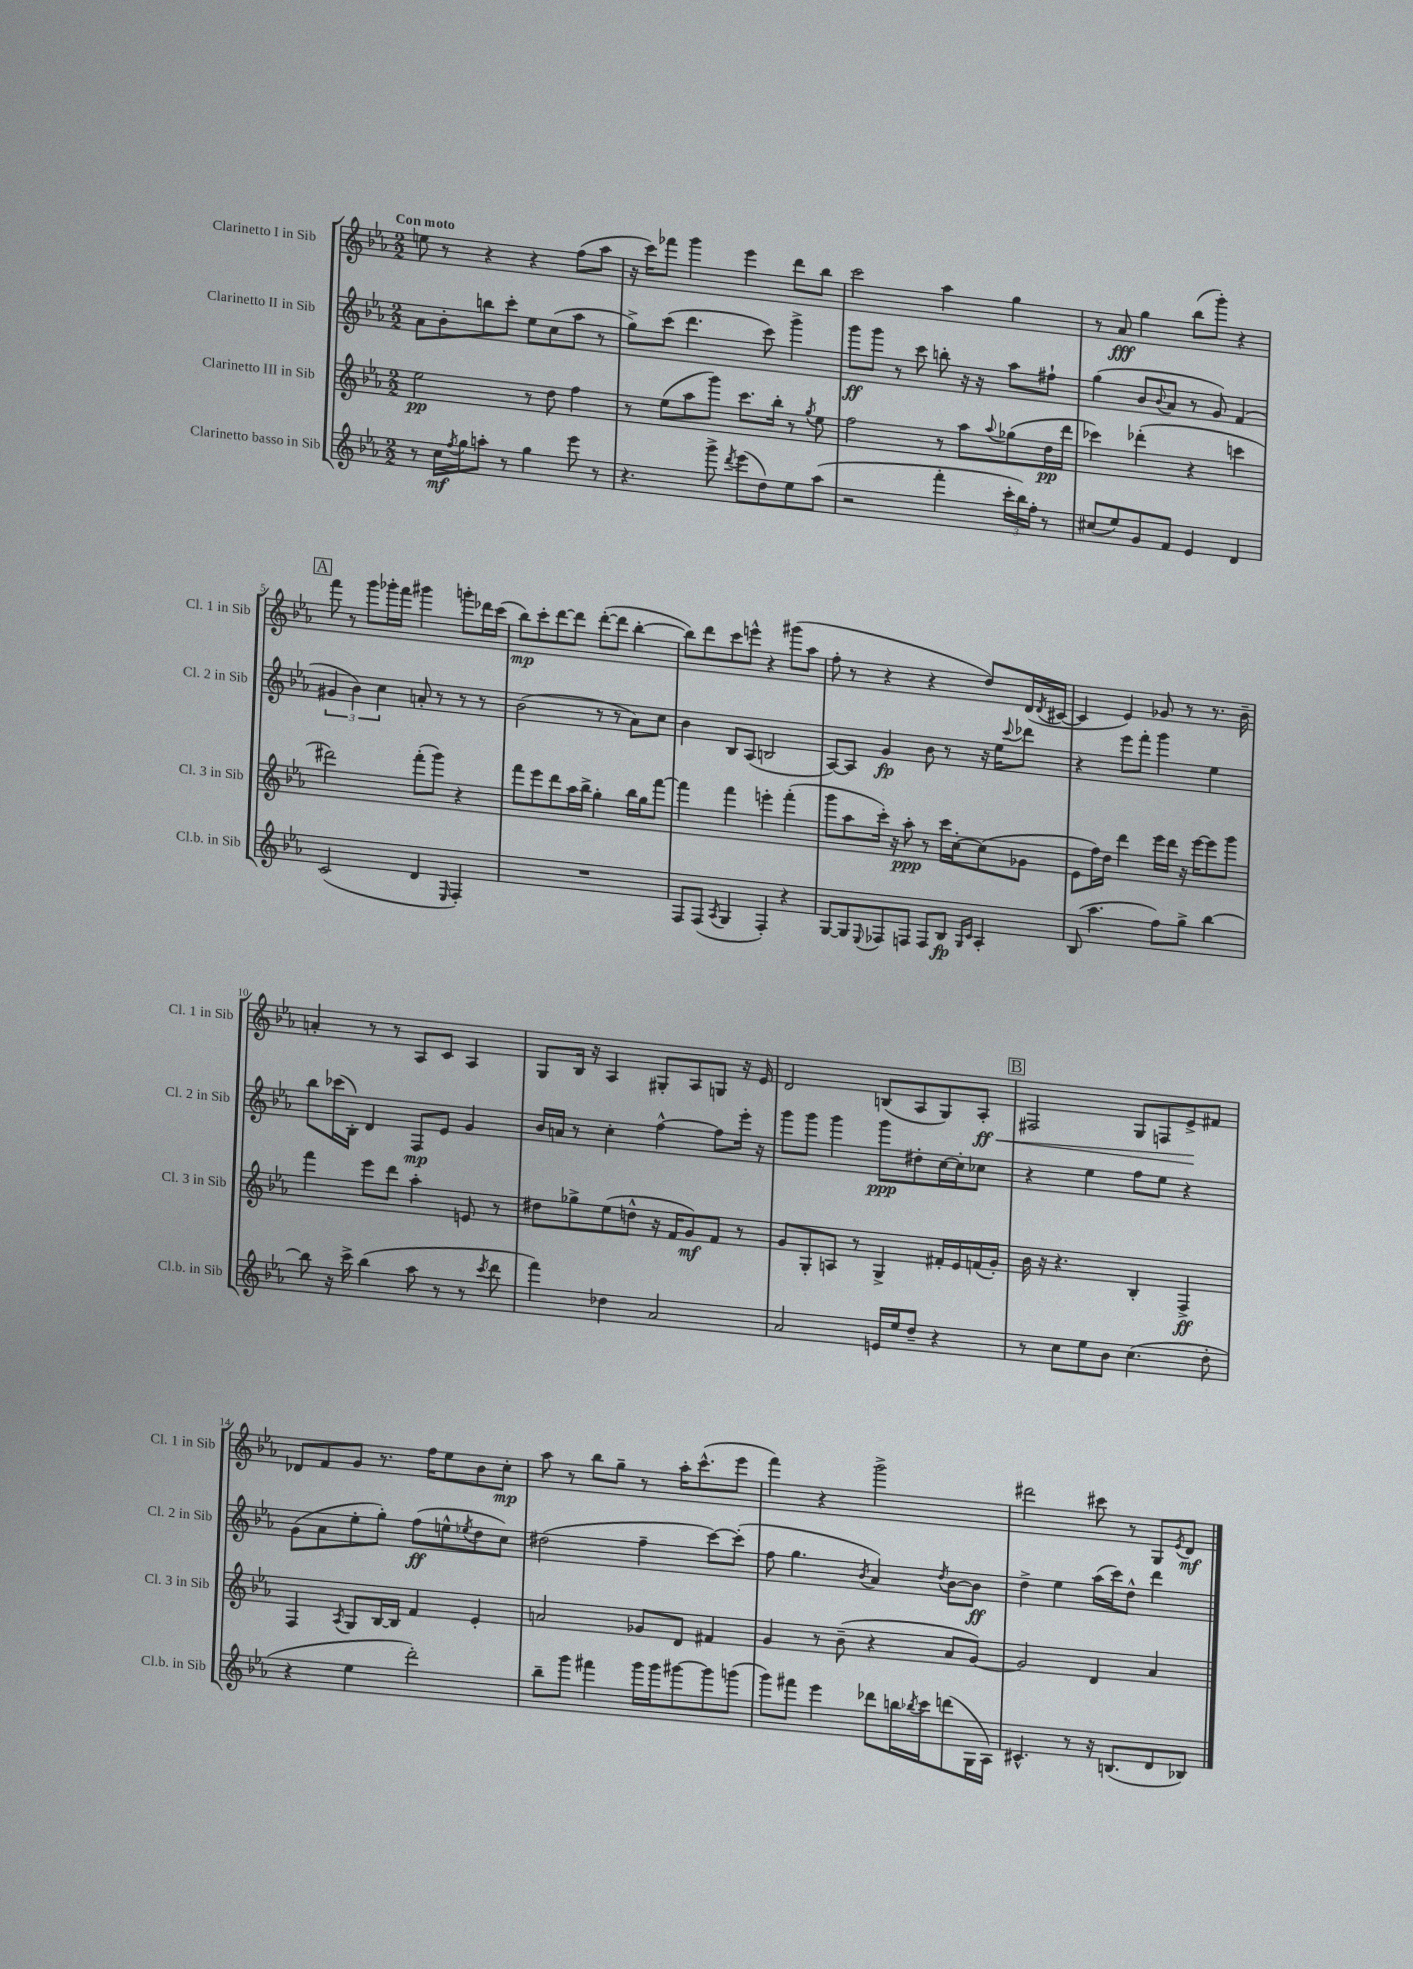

**kern	**kern	**kern	**kern
*staff4	*staff3	*staff2	*staff1
*clefG2	*clefG2	*clefG2	*clefG2
*k[b-e-a-]	*k[b-e-a-]	*k[b-e-a-]	*k[b-e-a-]
*M2/2	*M2/2	*M2/2	*M2/2
8r	2ee-	8a-	8ee
16cc	.	8b-'	8r
8qff	.	.	.
16gg	.	.	.
8aa'	.	8bb	4r
8r	.	8ccc'	.
4gg	8r	8ee-	4r
.	8dd	(8cc	.
8eee-	4ff	8aa-	(8ff
8r	.	8r	8aa-
=	=	=	=
4.r	8r	8gg^)	16r
.	.	.	16ccc)
.	(8ee-	(8ccc	8fff-
.	8aa-	4.ddd	4ggg
8ggg^	8ggg)	.	.
8qddd	.	.	.
(8eee-	8.ccc	.	4eee-
8dd)	.	8ccc)	.
.	16bb-'	.	.
8ee-	8r	4ggg^	8ddd
.	8qgg	.	.
(8aa-	8ee-	.	8bb-
=	=	=	=
2r	2ff	8ggg	2ccc
.	.	8ggg	.
.	.	8r	.
.	.	8ccc	.
4fff'	8r	8bb'	4aa-
.	8aa-	16r	.
.	.	16r	.
.	8qqaa-	.	.
24ccc'	(8gg-	8aa-	4gg
24bb-)	.	.	.
24ff'	.	.	.
8r	16dd	8ff#`	.
.	16ddd	.	.
=	=	=	=
(8cc#	4ccc-)	(4gg	8r
8ee-)	.	.	8a-
8g	(4ddd-'	8b-	4gg
.	.	8qqb-	.
8f	.	8a-	.
4e-	4r	8r	(8bb-
.	.	8g)	8ggg')
4d	4ccc	(4f	4r
=	=	=	=
(2c	2ddd#)	6g#	8fff
.	.	.	8r
.	.	6b-)	.
.	.	.	8ggg
.	.	6cc	.
.	.	.	16ggg-'
.	.	.	16fff
4d	(8fff'	8a'	4ggg#
.	8ggg)	8r	.
16qqE-	.	.	.
4F')	4r	8r	8ggg'
.	.	8r	16ddd-
.	.	.	(16ccc
=	=	=	=
1r	8fff	(2b-	8bb-)
.	8eee-	.	8ccc'
.	8ddd	.	[8ddd
.	16aa-	.	8ddd]
.	16bb-^	.	.
.	4gg'	8r	([8ddd'
.	.	8r	8ddd]
.	16bb-	8a-)	[4bb-'
.	16gg	.	.
.	[8fff	8cc	.
=	=	=	=
8F	4fff]	4b-	8bb-])
(8F	.	.	8ddd
8qA-	.	.	.
4G	4fff	8B-	8ccc
.	.	(8A-	8eee^^
4F')	4eee'	2B	4r
4r	(4fff'	.	(8ggg#
.	.	.	8aa-
=	=	=	=
[8G	8ggg	[8A-)	8ff'
8G]	8aa-	8A-]	8r
8qqE-	.	.	.
8F-	16ccc')	4g	4r
.	16r	.	.
8F	8aa-'	.	.
8F	8r	8b-	4r
8B-	16ccc	8r	.
.	[16cc'	.	.
16qqG	.	.	.
16qqc	.	.	.
4A-'	(8cc]	16r	8dd)
.	.	16ee-	.
.	.	8qqccc	.
.	8g-	8ddd-	(16d
.	.	.	8qd
.	.	.	[16c#
=	=	=	=
(8B-	8e-	4r	4c#]
4.aa-	16ff)	.	.
.	16dd	.	.
.	4ddd	8eee-	4e-)
.	.	8fff'	.
8ff)	16eee-	4ggg	8g-
.	16ddd	.	.
8gg^	16r	.	8r
.	[16eee-	.	.
[4bb-	8eee-]	4ee-	8.r
.	8ggg	.	.
.	.	.	16b-~
=	=	=	=
8bb-]	4fff	8bb-	4a'
16r	.	(16ccc-	.
16ccc^	.	16B-')	.
(4bb-	8eee-	4d	8r
.	8ddd	.	8r
8aa-	4aa-'	8F	8A-
8r	.	8e-	8c
8r	8e	4g	4A-
8qccc	.	.	.
8ddd	8r	.	.
=	=	=	=
4fff)	8dd#	16b-	8G
.	.	16a	.
.	8gg-^	8r	16B-
.	.	.	16r
4dd-	(8ee-	4cc'	4A-
.	8dd^^	.	.
2a-	16r	[4ff^^	8G#'
.	16f	.	.
.	8g)	.	8A-
.	8f	8ff]	8G
.	8r	16eee-'	16r
.	.	16r	16e-
=	=	=	=
2a-	8g	8ggg	2d
.	8G'	8ggg	.
.	8A	4ggg	.
.	8r	.	.
16e	4G^	8ggg	(8B
16ee-	.	.	.
8dd~	.	8dd#'	8A-
4r	16f#'	[16cc	8G)
.	16e-	16cc']	.
.	(16f	8cc-	8A-'
.	16g')	.	.
=	=	=	=
8r	16b-	4r	2F#
.	16r	.	.
8cc	4.r	.	.
8ee-	.	4ee-	.
8b-	.	.	.
(4.cc	4B-'	8ff	8G
.	.	8ee-	8F
.	4F^	4r	8e-^
8dd'	.	.	8f#
=	=	=	=
4r	4F	(8g	8d-
.	.	8a-	8f
.	8qA-	.	.
4ee-	8G	8ee-'	8g
.	[16B-	8gg')	8.r
.	16B-]	.	.
2ddd')	4f	(8ff	.
.	.	.	16ff
.	.	8ee^^	8ee-
.	.	8qee-	.
.	4e-'	8dd	8b-
.	.	8cc)	8cc'
=	=	=	=
8bb-~	2a	(2dd#	8aa-
8ggg	.	.	8r
4fff#	.	.	8bb-
.	.	.	8gg~
16ggg	8g-	4ff~	8r
16ggg	.	.	.
[8ggg#	8d	.	16aa-'
.	.	.	(8.ccc^^
8ggg#]	4f#	[8ccc)	.
(8ggg	.	(8ccc']	8eee-
=	=	=	=
8ggg)	4g	8ff	4fff)
8fff#	.	4.gg	.
4eee-	8r	.	4r
.	(8b-~	.	.
.	.	8qb-	.
8ddd-	4r	4a-)	2ggg^
16bb	.	.	.
8qbb-	.	.	.
16ccc	.	.	.
.	.	8qdd	.
(8ddd	8a-	[8b-	.
16G	[8g)	8b-]	.
16A-)	.	.	.
=	=	=	=
4.c#^^	2g]	4dd^	2ddd#
.	.	4ee-	.
8r	.	.	.
16r	4d	(16aa-	8ccc#
(8.B	.	16ccc)	.
.	.	8dd^^	8r
8d	4a-	4ddd	8G
.	.	.	8qe-
8B-)	.	.	8d
==	==	==	==
*-	*-	*-	*-
